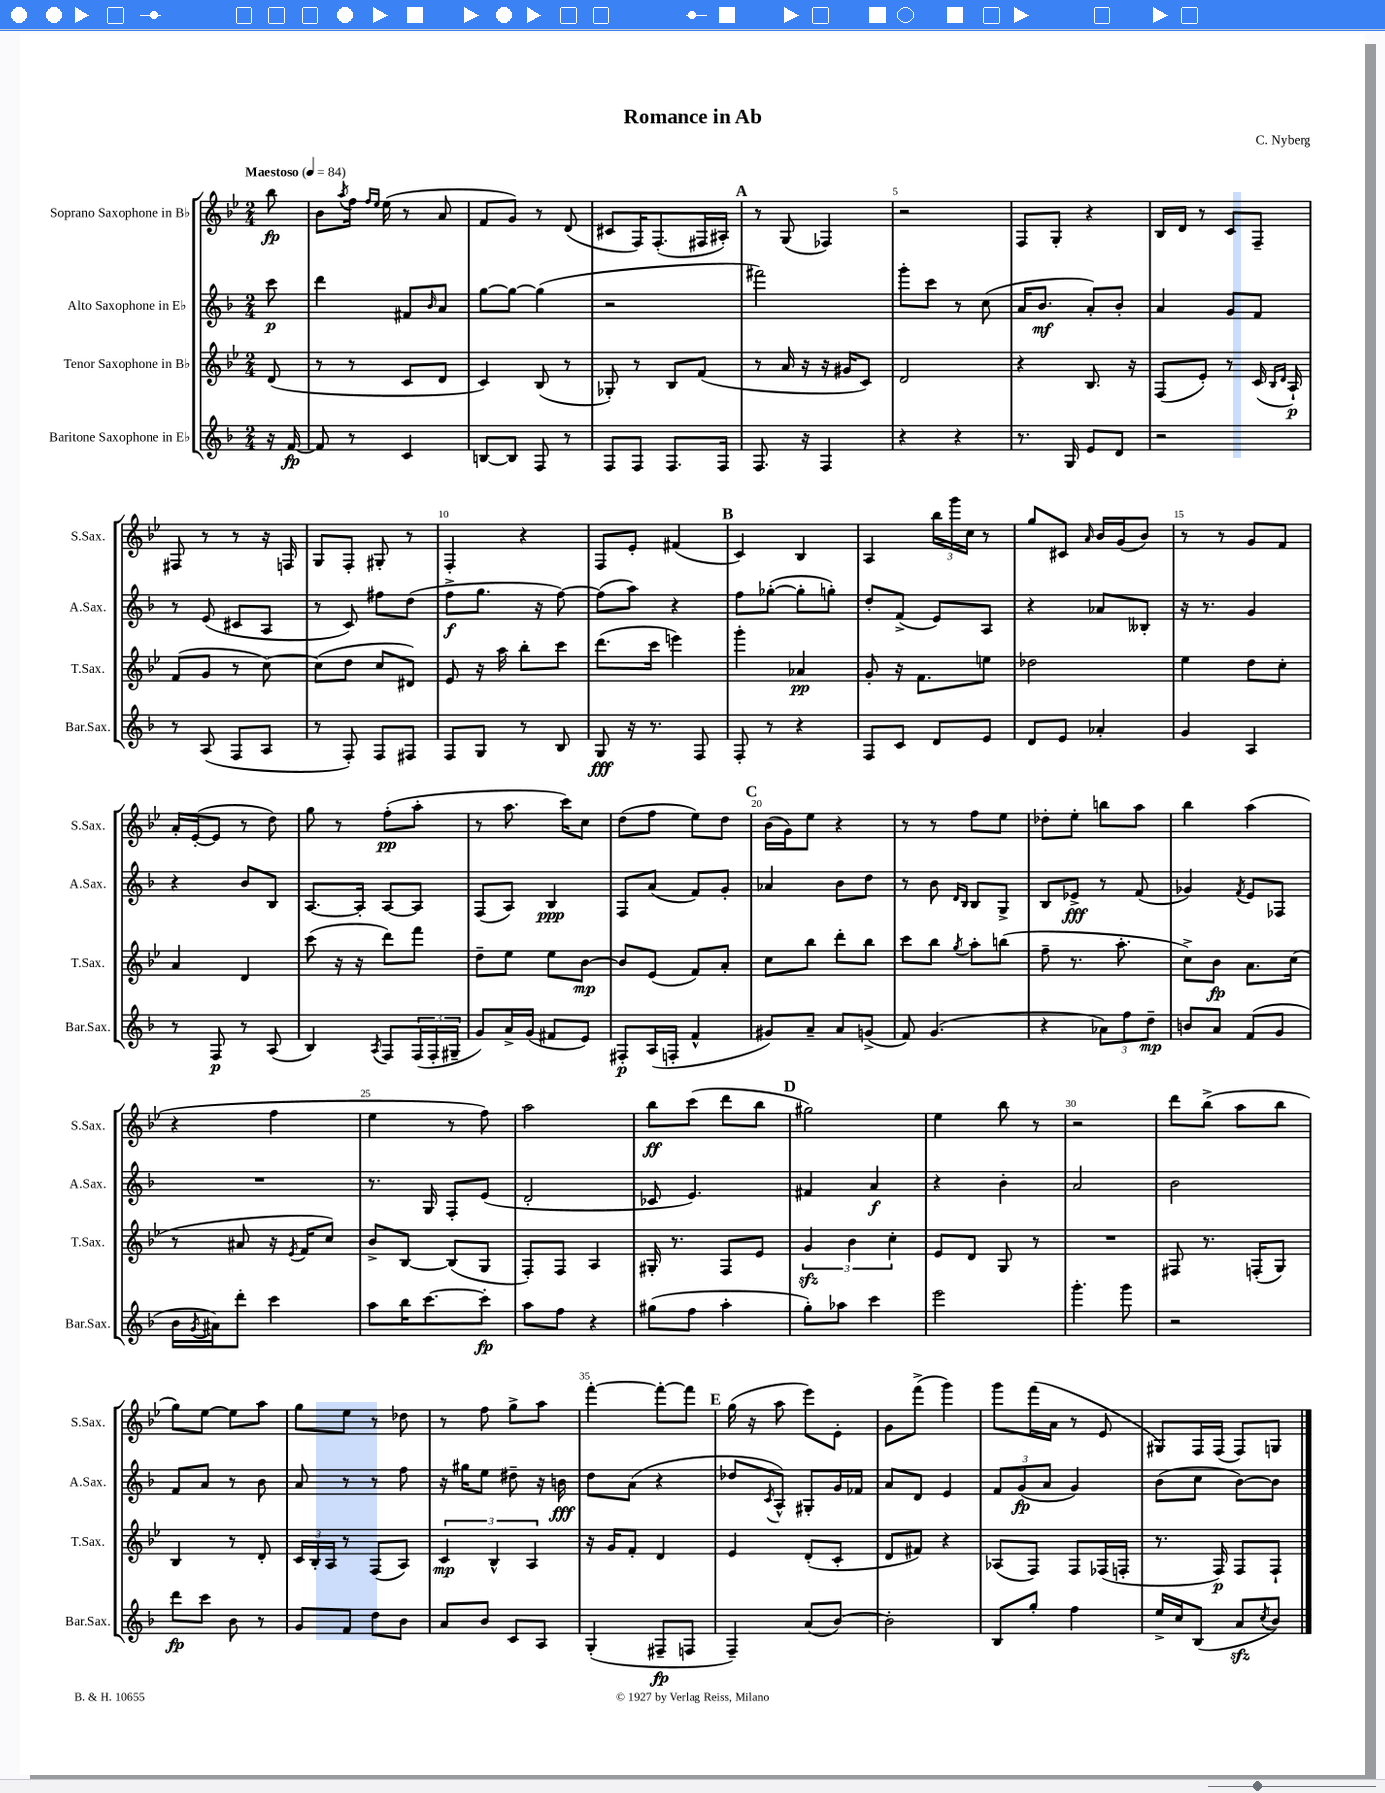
\header { title = "Romance in Ab" composer = "C. Nyberg" }
<<
\new StaffGroup <<
\new Staff = "s0" \with { instrumentName = "Soprano Saxophone in Bb" shortInstrumentName = "S.Sax." } {
    \clef treble \key bes \major \numericTimeSignature \time 2/4 \partial 8 \tempo "Maestoso" 4 = 84
    bes''8\fp |
    bes'8 \acciaccatura { a''8 } f''16 \grace { f''16 ees''16 } ees''16( r8 a'8 |
    f'8 g'8) r8 d'8( |
    cis'8 f16) f8.-.( fis16 ais16-.) |
    \mark \markup { \bold "A" } r8 g8( fes4) |
    r2 |
    f8 g8-. r4 |
    bes16 d'16 r8 c'8 f8-- |
    fis8 r8 r8 r16 f16 |
    g8 f8-. gis8-. r8 |
    f4-. r4 |
    f8 ees'8-. fis'4( |
    \mark \markup { \bold "B" } c'4) bes4 |
    a4 \tuplet 3/2 { bes''16 g'''16 c''16 } r8 |
    g''8 cis'8 \grace { a'16 } bes'16 g'16( bes'8) |
    r8 r8 g'8 f'8 |
    a'16-. ees'16~-.( ees'8 r8 d''8) |
    g''8 r8 f''8-.\pp( a''8-. |
    r8 a''8. c'''16) c''8 |
    d''8( f''8 ees''8) d''8 |
    \mark \markup { \bold "C" } bes'16( g'16) ees''8 r4 |
    r8 r8 f''8 ees''8 |
    des''8-. ees''8-. b''8 a''8 |
    bes''4 a''4( |
    r4 f''4 |
    ees''4 r8 f''8) |
    a''2 |
    bes''8\ff c'''8( d'''8 bes''8 |
    \mark \markup { \bold "D" } gis''2) |
    ees''4 bes''8 r8 |
    r2 |
    d'''8 bes''8->( a''8 bes''8 |
    g''8) ees''8~ ees''8 a''8 |
    g''8 ees''8 r8 des''8 |
    r8 f''8 g''8-> a''8 |
    f'''4~-. f'''8~-. f'''8 |
    \mark \markup { \bold "E" } g''16( r16 a''8 ees'''8) ees'8-. |
    g'8 f'''8->( g'''4) |
    g'''8 f'''16( a'16 r8 ees'8 |
    gis8) f16 f16( f8) g8 \bar "|." |
}
\new Staff = "s1" \with { instrumentName = "Alto Saxophone in Eb" shortInstrumentName = "A.Sax." } {
    \clef treble \key f \major \numericTimeSignature \time 2/4 \partial 8
    c'''8\p |
    d'''4 fis'8 \grace { bes'16 } a'8 |
    g''8~ g''8~ g''4( |
    r2 |
    \mark \markup { \bold "A" } fis'''2) |
    g'''8-. c'''8 r8 c''8( |
    a'16 bes'8.\mf a'8-.) bes'8-. |
    a'4 g'8 f'8 |
    r8 e'8( cis'8 a8 |
    r8 c'8) fis''8 d''8( |
    f''8->\f g''8. r16 f''8~) |
    f''8( a''8) r4 |
    \mark \markup { \bold "B" } f''8 ges''8~-.( ges''8-. g''8-.) |
    d''8-. f'8->( e'8) a8 |
    r4 aes'8 beses8-. |
    r16 r8. g'4 |
    r4 bes'8 bes8 |
    a8.~ a16-. a8~ a8 |
    f8( a8) bes4\ppp |
    f8 a'8( f'8) g'8-. |
    \mark \markup { \bold "C" } aes'4 bes'8 d''8 |
    r8 bes'8 \grace { d'16 bes16 } bes8 g8-> |
    bes8 ees'8->\fff r8 f'8( |
    ges'4) \acciaccatura { f'8 } e'8 fes8 |
    R2 |
    r8. g16 f8-. e'8( |
    d'2-. |
    ces'8 e'4.) |
    \mark \markup { \bold "D" } fis'4 a'4\f |
    r4 bes'4-. |
    a'2 |
    bes'2 |
    f'8 a'8 r8 bes'8 |
    a'8 r8 r8 f''8 |
    r16 gis''16 e''8 dis''8-- r16 b'16\fff |
    d''8 a'8( r4 |
    \mark \markup { \bold "E" } des''8 \acciaccatura { c'8 } a8-^) gis8-. g'16 fes'16 |
    a'8 d'8 e'4 |
    \tuplet 3/2 { f'8 g'8\fp( a'8 } g'4) |
    bes'8( c''8 bes'8~) bes'8 \bar "|." |
}
\new Staff = "s2" \with { instrumentName = "Tenor Saxophone in Bb" shortInstrumentName = "T.Sax." } {
    \clef treble \key bes \major \numericTimeSignature \time 2/4 \partial 8
    d'8( |
    r8 r8 c'8 d'8 |
    c'4) bes8( r8 |
    ges8-.) r8 bes8 f'8( |
    \mark \markup { \bold "A" } r8 a'16 r16 r16 gis'16 c'8) |
    d'2 |
    r4 bes8. r16 |
    f8( ees'8-.) r8 c'16( \grace { bes16 d'16 } a16-!\p) |
    f'8( g'8 r8 c''8~) |
    c''8( d''8 c''8 dis'8) |
    ees'8 r16 a''16 bes''8-. c'''8 |
    d'''8.( c'''16 e'''4) |
    \mark \markup { \bold "B" } g'''4-. aes'4\pp |
    g'8-. r16 f'8. e''8 |
    des''2 |
    ees''4 d''8 c''8-. |
    a'4 d'4 |
    c'''8( r16 r16 d'''8) f'''8 |
    d''8-- ees''8 ees''8 bes'8~\mp |
    bes'8 ees'8( f'8) a'8-. |
    \mark \markup { \bold "C" } c''8 bes''8 d'''8-. bes''8 |
    c'''8 bes''8 \acciaccatura { g''8 } a''8-. b''8( |
    f''8-- r8. a''8.-. |
    c''8->) bes'8\fp a'8. c''16( |
    r8 ais'8 r16 \acciaccatura { ees'8 } f'16 c''8) |
    bes'8-> bes8~ bes8( g8 |
    f8-.) f8 a4 |
    gis16-. r8. f8 ees'8 |
    \mark \markup { \bold "D" } \tuplet 3/2 { g'4\sfz bes'4 c''4-. } |
    ees'8 d'8 g8 r8 |
    R2 |
    fis8 r8. f16-.( g8) |
    bes4 r8 d'8-. |
    \tuplet 3/2 { c'16 bes16-. a16 } r8 f8( a8) |
    \tuplet 3/2 { c'4\mp bes4-^ a4 } |
    r16 g'16 f'8-. d'4 |
    \mark \markup { \bold "E" } ees'4 d'8-.( c'8-. |
    d'8 fis'8) r4 |
    aes8( f8) f8 fes16( f16-. |
    r8. f16\p) f8 f8-! \bar "|." |
}
\new Staff = "s3" \with { instrumentName = "Baritone Saxophone in Eb" shortInstrumentName = "Bar.Sax." } {
    \clef treble \key f \major \numericTimeSignature \time 2/4 \partial 8
    r16 f'16~\fp |
    f'8 r8 c'4 |
    b8~ b8 f8 r8 |
    f8 f8 f8. f16 |
    \mark \markup { \bold "A" } f8. r16 f4 |
    r4 r4 |
    r8. g16 e'8 d'8 |
    r2 |
    r8 a8( f8 a8 |
    r8 f8-.) f8 fis8 |
    f8 g8 r8 bes8 |
    g8\fff r16 r8. f8 |
    \mark \markup { \bold "B" } f8-. r8 r4 |
    f8 c'8 d'8 e'8 |
    d'8 e'8 aes'4-. |
    g'4 a4 |
    r8 f8\p r8 a8( |
    bes4) \acciaccatura { a8 } f8 \tuplet 3/2 { f16( f16-. gis16-- } |
    g'8) a'16-> g'16( fis'8 e'8) |
    fis8-.\p a16( f16-. f'4-^ |
    \mark \markup { \bold "C" } gis'8) a'8-- a'8 g'8->( |
    f'8) g'4.( |
    r4 \tuplet 3/2 { aes'8) f''8 d''8--\mp } |
    b'8 a'8 f'8( g'8 |
    bes'16 \acciaccatura { g'8 } ais'16) d'''8-. c'''4 |
    a''8 bes''16 c'''8.~ c'''8-.\fp |
    a''8 f''8 r4 |
    gis''8( f''8 a''4-. |
    \mark \markup { \bold "D" } g''8-.) aes''8 c'''4 |
    e'''2 |
    g'''4.-. g'''8 |
    r2 |
    d'''8\fp c'''8 bes'8 r8 |
    g'8 f'8 d''8 bes'8 |
    a'8 bes'8 c'8 a8 |
    g4-.( fis8--\fp f8 |
    \mark \markup { \bold "E" } f4--) a'8( bes'8~) |
    bes'2-. |
    bes8 g''8-. f''4 |
    e''16-> c''16 bes8( a'8\sfz \acciaccatura { c''8 } bes'8) \bar "|." |
}
>>
>>
\layout { \context { \Score \override BarNumber.break-visibility = ##(#f #t #t) barNumberVisibility = #(every-nth-bar-number-visible 5) } }
